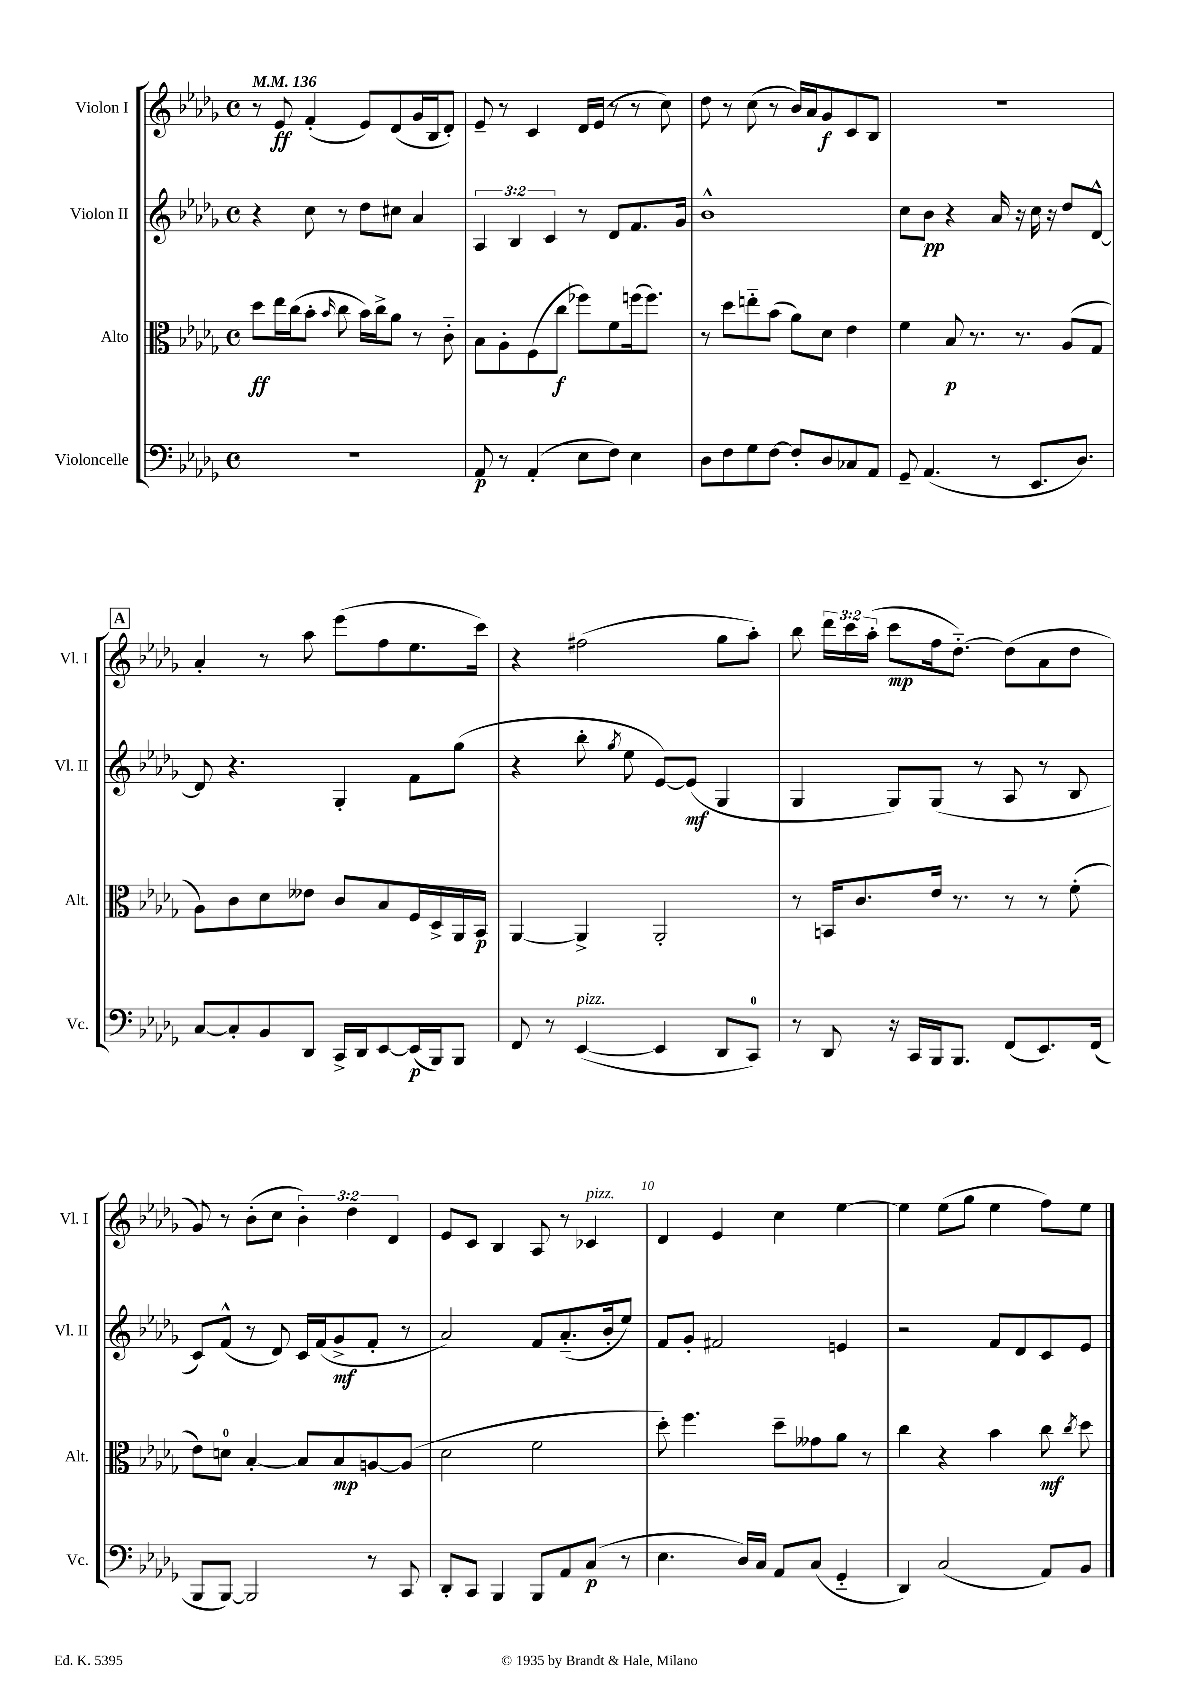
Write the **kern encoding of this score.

**kern	**kern	**kern	**kern
*staff4	*staff3	*staff2	*staff1
*clefF4	*clefC3	*clefG2	*clefG2
*k[b-e-a-d-g-]	*k[b-e-a-d-g-]	*k[b-e-a-d-g-]	*k[b-e-a-d-g-]
*M4/4	*M4/4	*M4/4	*M4/4
*met(c)	*met(c)	*met(c)	*met(c)
*MM136	*MM136	*MM136	*MM136
1r	8dd-\L	4r	8r
.	16ee-\L	.	8e-/
.	(16cc\J	.	.
.	8b-'\J	8cc\	(4f'/
.	16qqb-/	.	.
.	8cc\	8r	.
.	16b-\LL)	8dd-\L	8e-/L)
.	16cc^\J	.	.
.	8a-\J	8cc#\J	(8d-/
.	8r	4a-/	16g-/L
.	.	.	16B-/J
.	8c'~\	.	8d-'/J)
=	=	=	=
8AA-/	8B-\L	6A-/	8e-~/
8r	8A-'\	.	8r
.	.	6B-/	.
(4AA-'/	(8F\	.	4c/
.	.	6c/	.
.	8cc\J	.	.
8E-\L	8ff-\L)	8r	16d-/LL
.	.	.	(16e-/JJ
8F\J)	8f\	8d-/L	8r
4E-\	(16ff\k	8.f/	8r
.	8.ff\J)	.	.
.	.	.	8cc\)
.	.	16g-/Jk	.
=	=	=	=
8D-\L	8r	1b-^^	8dd-\
8F\	8dd-\L	.	8r
8G-\	8ee'~\	.	(8cc\
[8F\J	(8b-\J	.	8r
8F'/]L	8a-\L)	.	16b-/LL)
.	.	.	16a-/J
8D-/	8d-\J	.	8g-/
8C-/	4e-\	.	8c/
8AA-/J	.	.	8B-/J
=	=	=	=
8GG-~/	4f\	8cc\L	1r
(4.AA-/	.	8b-\J	.
.	8B-/	4r	.
.	8.r	.	.
8r	.	16a-/	.
.	8.r	16r	.
8.EE-/L	.	16cc\	.
.	.	16r	.
.	(8A-/L	8dd-/L	.
8.D-/J)	.	.	.
.	8G-/J	[8d-^^/J	.
=	=	=	=
[8C/L	8A-\L)	8d-/]	4a-'/
8C'/]	8c\	4.r	.
8BB-/	8d-\	.	8r
8DD-/J	8e--\J	.	8aa-\
16CC^/LL	8c/L	4G-'/	(8eee-\L
16DD-/J	.	.	.
[8EE-/	8B-/	.	8ff\
(16EE-/]L	16F/L	8f\L	8.ee-\
16BBB-/J)	16D-^/	.	.
8BBB-/J	16AA-/	(8gg-\J	.
.	16BB-/JJ	.	16ccc\Jk)
=	=	=	=
8FF/	[4AA-/	4r	4r
8r	.	.	.
([4EE-/	4AA-^/]	8bb-'\	(2ff#\
.	.	8qgg-/	.
.	.	8ee-\	.
4EE-/]	2AA-'/	[8e-/L)	.
.	.	(8e-/]J	.
8DD-/L	.	4G-/	8gg-\L
8CC/J)	.	.	8aa-'\J)
=	=	=	=
8r	8r	4G-/	8bb-\
8DD-/	16BB/LK	.	24ddd-\LL
.	.	.	24ccc\
.	8.c/	.	.
.	.	.	(24aa-'\JJ
16r	.	8G-/L)	8ccc\L
16CC/LL	.	.	.
16BBB-/J	16e-/Jk	(8G-/J	16ff\k
8.BBB-/J	8.r	.	[8.dd-'~\J)
.	.	8r	.
(8FF/L	8r	8A-/	(8dd-\]L
8.EE-/)	8r	8r	8a-\
.	(8f'\	8B-/	8dd-\J
(16FF/Jk	.	.	.
=	=	=	=
8BBB-/L	8e-\L)	8c/L)	8g-/)
[8BBB-/J)	8d\J	(8f^^/J	8r
2BBB-/]	[4B-'/	8r	(8b-'\L
.	.	8d-/)	8cc\J
.	8B-/]L	16c/LL	6b-'\)
.	.	(16f/J	.
.	8B-/	8g-^/	.
.	.	.	6dd-\
8r	[8A/	8f'/J	.
.	.	.	6d-/
8CC/	(8A/]J	8r	.
=	=	=	=
8DD-'/L	2d-\	2a-/)	8e-/L
8CC/J	.	.	8c/J
4BBB-/	.	.	4B-/
8BBB-/L	2f\	8f/L	8A-/
8AA-/	.	(8.a-'~/	8r
(8C/J	.	.	4c-/
.	.	16b-'/k	.
8r	.	8ee-/J)	.
=	=	=	=
4.E-\	8dd-'\)	8f/L	4d-/
.	4.ff\	8g-'/J	.
.	.	2f#/	4e-/
16D-/LL)	.	.	.
16C/JJ	.	.	.
8AA-/L	8dd-~\L	.	4cc\
(8C/J	8g--\	.	.
4GG-'~/	8a-\J	4e/	[4ee-\
.	8r	.	.
=	=	=	=
4DD-/)	4cc\	2r	4ee-\]
(2C/	4r	.	(8ee-\L
.	.	.	8gg-\J
.	4b-\	8f/L	4ee-\
.	.	8d-/	.
8AA-/L)	8cc\	8c/	8ff\L)
.	8qcc/	.	.
8BB-/J	8dd-\	8e-/J	8ee-\J
==	==	==	==
*-	*-	*-	*-
